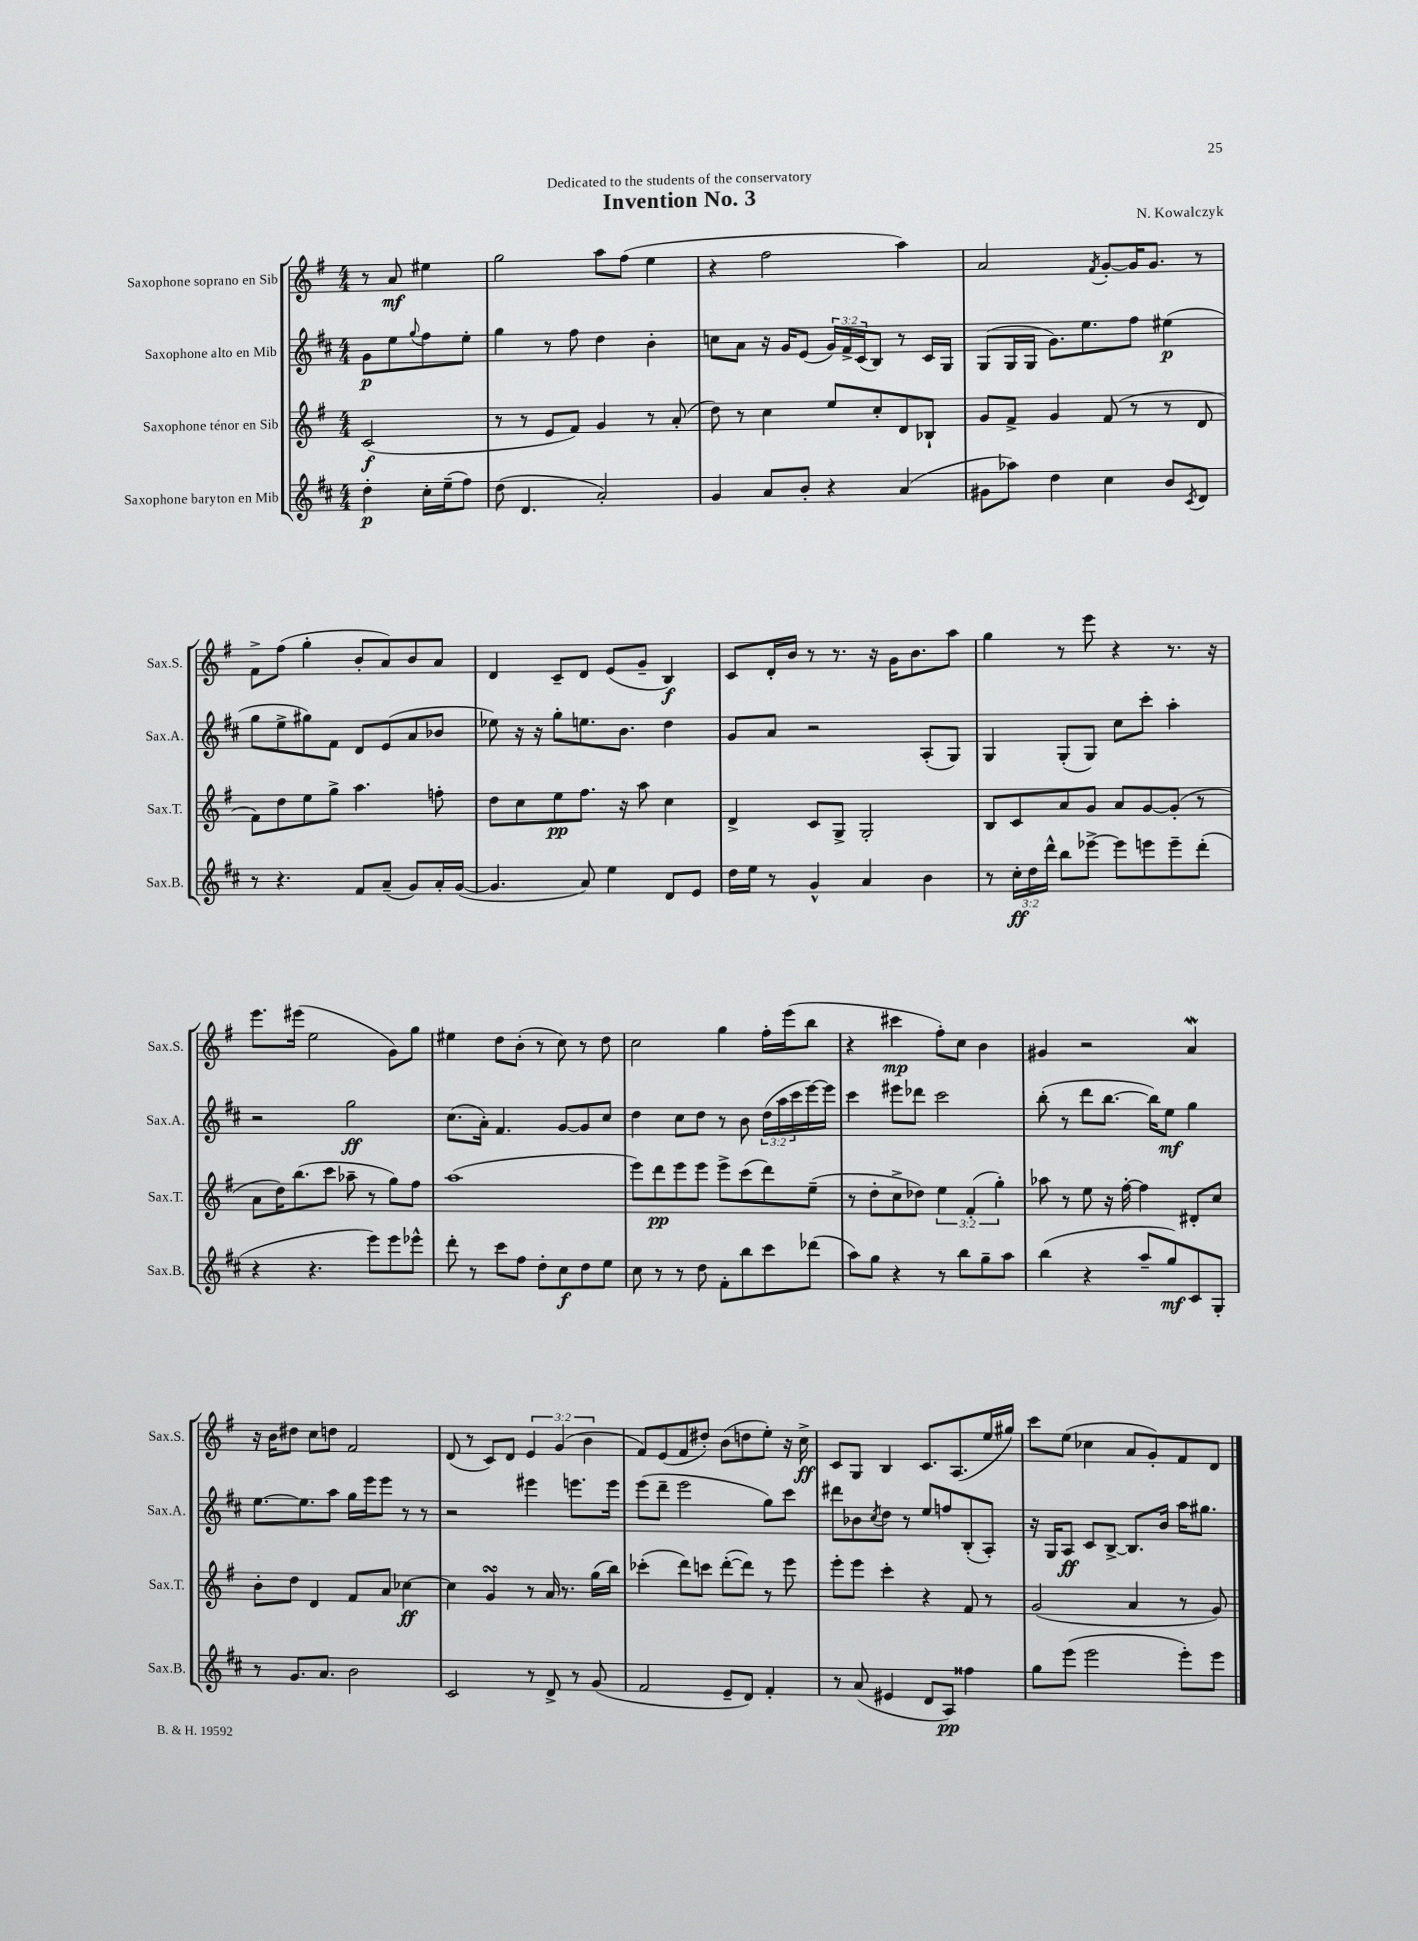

**kern	**dynam	**kern	**dynam	**kern	**dynam	**kern	**dynam
*part4	*part4	*part3	*part3	*part2	*part2	*part1	*part1
*staff4	*staff4	*staff3	*staff3	*staff2	*staff2	*staff1	*staff1
*I"Saxophone baryton en Mib	*	*I"Saxophone ténor en Sib	*	*I"Saxophone alto en Mib	*	*I"Saxophone soprano en Sib	*
*I'Sax.B.	*	*I'Sax.T.	*	*I'Sax.A.	*	*I'Sax.S.	*
*clefG2	*	*clefG2	*	*clefG2	*	*clefG2	*
*k[f#c#]	*	*k[f#]	*	*k[f#c#]	*	*k[f#]	*
*M4/4	*	*M4/4	*	*M4/4	*	*M4/4	*
=	=	=	=	=	=	=	=
4dd'\	p	(2c/	f	8g\L	p	8r	.
.	.	.	.	8ee\	.	8a/	mf
.	.	.	.	8qqgg/	.	.	.
16cc#'\LL	.	.	.	8ff#\	.	4ee#X\	.
(16ee~\J	.	.	.	.	.	.	.
8ff#\J)	.	.	.	8ee'\J	.	.	.
=1	=1	=1	=1	=1	=1	=1	=1
(8dd\	.	8r	.	4gg\	.	2gg\	.
4.d/	.	8r	.	.	.	.	.
.	.	8e/L	.	8r	.	.	.
.	.	8f#/J)	.	8ff#\	.	.	.
2a'/)	.	4g/	.	4dd\	.	8aa\L	.
.	.	.	.	.	.	(8ff#\J	.
.	.	8r	.	4b'\	.	4ee\	.
.	.	(8a'/	.	.	.	.	.
=2	=2	=2	=2	=2	=2	=2	=2
4g/	.	8dd\)	.	8ccn\L	.	4r	.
.	.	8r	.	8a\J	.	.	.
8a/L	.	4cc\	.	16r	.	2ff#\	.
.	.	.	.	16g/KL	.	.	.
8b'/J	.	.	.	(8e/J	.	.	.
4r	.	8ee/L	.	24g/LL)	.	.	.
.	.	.	.	24f#^/	.	.	.
.	.	.	.	(24c#/J	.	.	.
.	.	8cc'/	.	8B/J)	.	.	.
(4a/	.	8d/	.	8r	.	4aa\)	.
.	.	8B-X`/J	.	16c#/LL	.	.	.
.	.	.	.	16G/JJ	.	.	.
=3	=3	=3	=3	=3	=3	=3	=3
8g#X\L	.	8g/L	.	(8G/L	.	2a/	.
8aa-X\J)	.	8f#^/J	.	16G/L	.	.	.
.	.	.	.	16G/JJ	.	.	.
4dd\	.	4g/	.	8.g\L)	.	.	.
.	.	.	.	8.ee\	.	.	.
.	.	.	.	.	.	8qf#/	.
4cc#\	.	(8f#/	.	.	.	[8g'/L	.
.	.	8r	.	8ff#\J	.	16g/K]	.
.	.	.	.	.	.	8.g/J	.
8b/L	.	8r	.	(4ee#X\	p	.	.
8qc#/	.	.	.	.	.	.	.
8d/J	.	8d/	.	.	.	8r	.
!!LO:LB:g=z
=4	=4	=4	=4	=4	=4	=4	=4
8r	.	8f#\L)	.	8gg\L	.	8f#^\L	.
4.r	.	8dd\	.	8ee^\	.	(8ff#\J	.
.	.	8ee\	.	8gg#X\)	.	4gg'\	.
.	.	8gg^\J	.	8f#\J	.	.	.
8f#/L	.	4.aa\	.	8d/L	.	8b'/L	.
(8a~/J	.	.	.	(8e/	.	8a/)	.
8g/L)	.	.	.	8a/	.	8b/	.
16a'/L	.	8ffn'\	.	8b-X/J	.	8a/J	.
([16g/JJ	.	.	.	.	.	.	.
=5	=5	=5	=5	=5	=5	=5	=5
4.g/]	.	8dd\L	.	8ee-X\)	.	4d/	.
.	.	8cc\	.	16r	.	.	.
.	.	.	.	16r	.	.	.
.	.	8ee\	pp	8gg'\L	.	8c~/L	.
8a/)	.	8.ff#\J	.	8.een\	.	8d/J	.
4ee\	.	.	.	.	.	(8e/L	.
.	.	16r	.	8.b\J	.	.	.
.	.	8aa\	.	.	.	8g~/J	.
8d/L	.	4cc\	.	4dd\	.	4B/)	f
8e/J	.	.	.	.	.	.	.
=6	=6	=6	=6	=6	=6	=6	=6
16dd\LL	.	4d^/	.	8g/L	.	8c/L	.
16ee\JJ	.	.	.	.	.	.	.
8r	.	.	.	8a/J	.	16d'/L	.
.	.	.	.	.	.	16b/JJ	.
4g^^/	.	8c/L	.	2r	.	8r	.
.	.	8G^/J	.	.	.	8.r	.
4a/	.	2G'/	.	.	.	.	.
.	.	.	.	.	.	16r	.
.	.	.	.	.	.	16g\KL	.
.	.	.	.	.	.	8.b\	.
4b\	.	.	.	(8A'/L	.	.	.
.	.	.	.	8G/J)	.	8aa\J	.
=7	=7	=7	=7	=7	=7	=7	=7
8r	.	8B/L	.	4G/	.	4gg\	.
24cc#'\LL	ff	8c/	.	.	.	.	.
24dd\	.	.	.	.	.	.	.
24ddd^^\JJ	.	.	.	.	.	.	.
8bb\L	.	8a/	.	(8G'/L	.	8r	.
[8eee-X^\J	.	8g/J	.	8G/J)	.	8eee\	.
8eee-\L]	.	8a/L	.	8cc#\L	.	4r	.
8eeen\	.	[8g/	.	8ccc#'\J	.	.	.
8eee~\	.	(8g'/J]	.	4aa'\	.	8.r	.
(8ddd'\J	.	8r	.	.	.	.	.
.	.	.	.	.	.	16r	.
!!LO:LB:g=z
=8	=8	=8	=8	=8	=8	=8	=8
4r	.	8a\L	.	2r	.	8.eee\L	.
.	.	16dd\K)	.	.	.	.	.
.	.	(8.bb\	.	.	.	(16eee#X\Jk	.
4.r	.	.	.	.	.	2ee\	.
.	.	8ccc\J	.	.	.	.	.
.	.	8aa-X~\	.	2gg\	ff	.	.
8eee\L)	.	8r	.	.	.	.	.
8eee\	.	8gg\L)	.	.	.	8g\L)	.
8eee-X^^\J	.	8ff#\J	.	.	.	8gg\J	.
=9	=9	=9	=9	=9	=9	=9	=9
8ddd'\	.	(1aa	.	(8.cc#\L	.	4ee#X\	.
8r	.	.	.	.	.	.	.
.	.	.	.	16a'\Jk)	.	.	.
8ccc#\L	.	.	.	4.f#/	.	8dd\L	.
8ff#\J	.	.	.	.	.	(8b'\J	.
8dd'\L	.	.	.	.	.	8r	.
8cc#\	f	.	.	[8g/L	.	8cc\)	.
8dd\	.	.	.	8g/]	.	8r	.
8ee\J	.	.	.	8cc#/J	.	8dd\	.
=10	=10	=10	=10	=10	=10	=10	=10
8cc#\	.	8eee\L)	.	4dd\	.	2cc\	.
8r	.	8ddd\	pp	.	.	.	.
8r	.	8eee\	.	8cc#\L	.	.	.
8dd\	.	8eee\J	.	8dd\J	.	.	.
8f#'\L	.	8eee^\L	.	8r	.	4gg\	.
8bb\	.	(8ccc\	.	8b\	.	.	.
8ccc#\	.	8ddd\)	.	(24dd\LL	.	16ff#'\LL	.
.	.	.	.	24aa\	.	.	.
.	.	.	.	.	.	(16eee\J	.
.	.	.	.	24ccc#\	.	.	.
(8ddd-X\J	.	(8ee~\J	.	[16eee\)	.	8bb\J	.
.	.	.	.	16eee\JJ]	.	.	.
=11	=11	=11	=11	=11	=11	=11	=11
8aa\L)	.	8r	.	4ccc#\	.	4r	.
8gg\J	.	8dd'\L	.	.	.	.	.
4r	.	8cc^\	.	8eee#X\L	.	4ccc#X\	mp
.	.	8dd-X\J)	.	8ddd-X\J	.	.	.
8r	.	6ee\	.	2ccc#\	.	8ff#'\L)	.
8bb\L	.	.	.	.	.	8cc\J	.
.	.	(6f#'/	.	.	.	.	.
8gg~\	.	.	.	.	.	4b\	.
.	.	6gg'\)	.	.	.	.	.
8aa\J	.	.	.	.	.	.	.
=12	=12	=12	=12	=12	=12	=12	=12
(4bb\	.	8aa-X\	.	(8bb'\	.	4g#X/	.
.	.	8r	.	8r	.	.	.
4r	.	8ee\	.	8ddd\L	.	2r	.
.	.	16r	.	[8.bb\J	.	.	.
.	.	[16ff#'\	.	.	.	.	.
8aa~/L	.	4ff#\]	.	.	.	.	.
.	.	.	.	16bb\KL])	.	.	.
8gg/)	mf	.	.	8ee\J	mf	.	.
8c#/	.	8d#X'/L	.	4gg\	.	4aW/	.
8G'/J	.	8cc/J	.	.	.	.	.
!!LO:LB:g=z
=13	=13	=13	=13	=13	=13	=13	=13
8r	.	8b'\L	.	[8.ee\L	.	16r	.
.	.	.	.	.	.	16b\KL	.
8.g/L	.	8dd\J	.	.	.	8dd#X\J	.
.	.	.	.	8.ee\]	.	.	.
.	.	4d/	.	.	.	8cc\L	.
8.a/J	.	.	.	.	.	.	.
.	.	.	.	8aa\J	.	8ddn\J	.
2b\	.	8f#/L	.	16gg\LL	.	2f#/	.
.	.	.	.	16eee\J	.	.	.
.	.	8a/J	.	8eee\J	.	.	.
.	.	[4cc-X\	ff	8r	.	.	.
.	.	.	.	8r	.	.	.
=14	=14	=14	=14	=14	=14	=14	=14
2c#/	.	4cc-\]	.	2r	.	(8d/	.
.	.	.	.	.	.	8r	.
.	.	4gsSSs/	.	.	.	8c/L)	.
.	.	.	.	.	.	8d/J	.
8r	.	8r	.	4eee#X\	.	6e/	.
8d^/	.	16a/	.	.	.	.	.
.	.	.	.	.	.	(6g/	.
.	.	8.r	.	.	.	.	.
8r	.	.	.	8.eeen\L	.	.	.
.	.	.	.	.	.	6b\	.
(8g/	.	(16gg\LL	.	.	.	.	.
.	.	16bb\JJ)	.	16eee\Jk	.	.	.
=15	=15	=15	=15	=15	=15	=15	=15
2f#/	.	(4ccc-X'\	.	(8eee\L	.	8f#/L)	.
.	.	.	.	8ddd~\J	.	(8e/	.
.	.	8ddd\L)	.	2eee\	.	8f#/	.
.	.	8cccn\J	.	.	.	8dd#X'/J)	.
8e~/L	.	([8ddd'\L	.	.	.	(8b\L	.
8d/J)	.	8ddd\J])	.	.	.	8ddn\	.
4f#'/	.	8r	.	8gg\L)	.	8ee'\J)	.
.	.	8eee\	.	8ccc#\J	.	16r	.
.	.	.	.	.	.	16cc^\	ff
=16	=16	=16	=16	=16	=16	=16	=16
8r	.	8eee'\L	.	8ddd#X\L	.	8c/L	.
(8a/	.	8eee\J	.	8b-X\	.	8G/J	.
.	.	.	.	8qcc#/	.	.	.
4e#X/	.	4ccc'\	.	8dd\J	.	4B/	.
.	.	.	.	8r	.	.	.
8d/L	.	4r	.	8ee/L	.	8.c/L	.
8A/J)	pp	.	.	8ffn/	.	.	.
.	.	.	.	.	.	(8.A/	.
4ff##X\	.	8f#/	.	(8B'/	.	.	.
.	.	8r	.	8A'/J)	.	16ee/L	.
.	.	.	.	.	.	16gg#X/JJ)	.
=17	=17	=17	=17	=17	=17	=17	=17
8gg\L	.	(2g/	.	16r	.	8ccc\L	.
.	.	.	.	16G/KL	.	.	.
(8eee\J	.	.	.	8A/J	ff	(8ee\J	.
2eee\	.	.	.	8c#/L	.	4cc-X\	.
.	.	.	.	[8B^/J	.	.	.
.	.	4a/	.	8.B/L]	.	8a/L	.
.	.	.	.	.	.	8g'/)	.
.	.	.	.	16b/Jk	.	.	.
8eee'\L)	.	8r	.	16aa\KL	.	8f#/	.
.	.	.	.	8.gg#X\J	.	.	.
8eee\J	.	8g/)	.	.	.	8d/J	.
==	==	==	==	==	==	==	==
*-	*-	*-	*-	*-	*-	*-	*-
